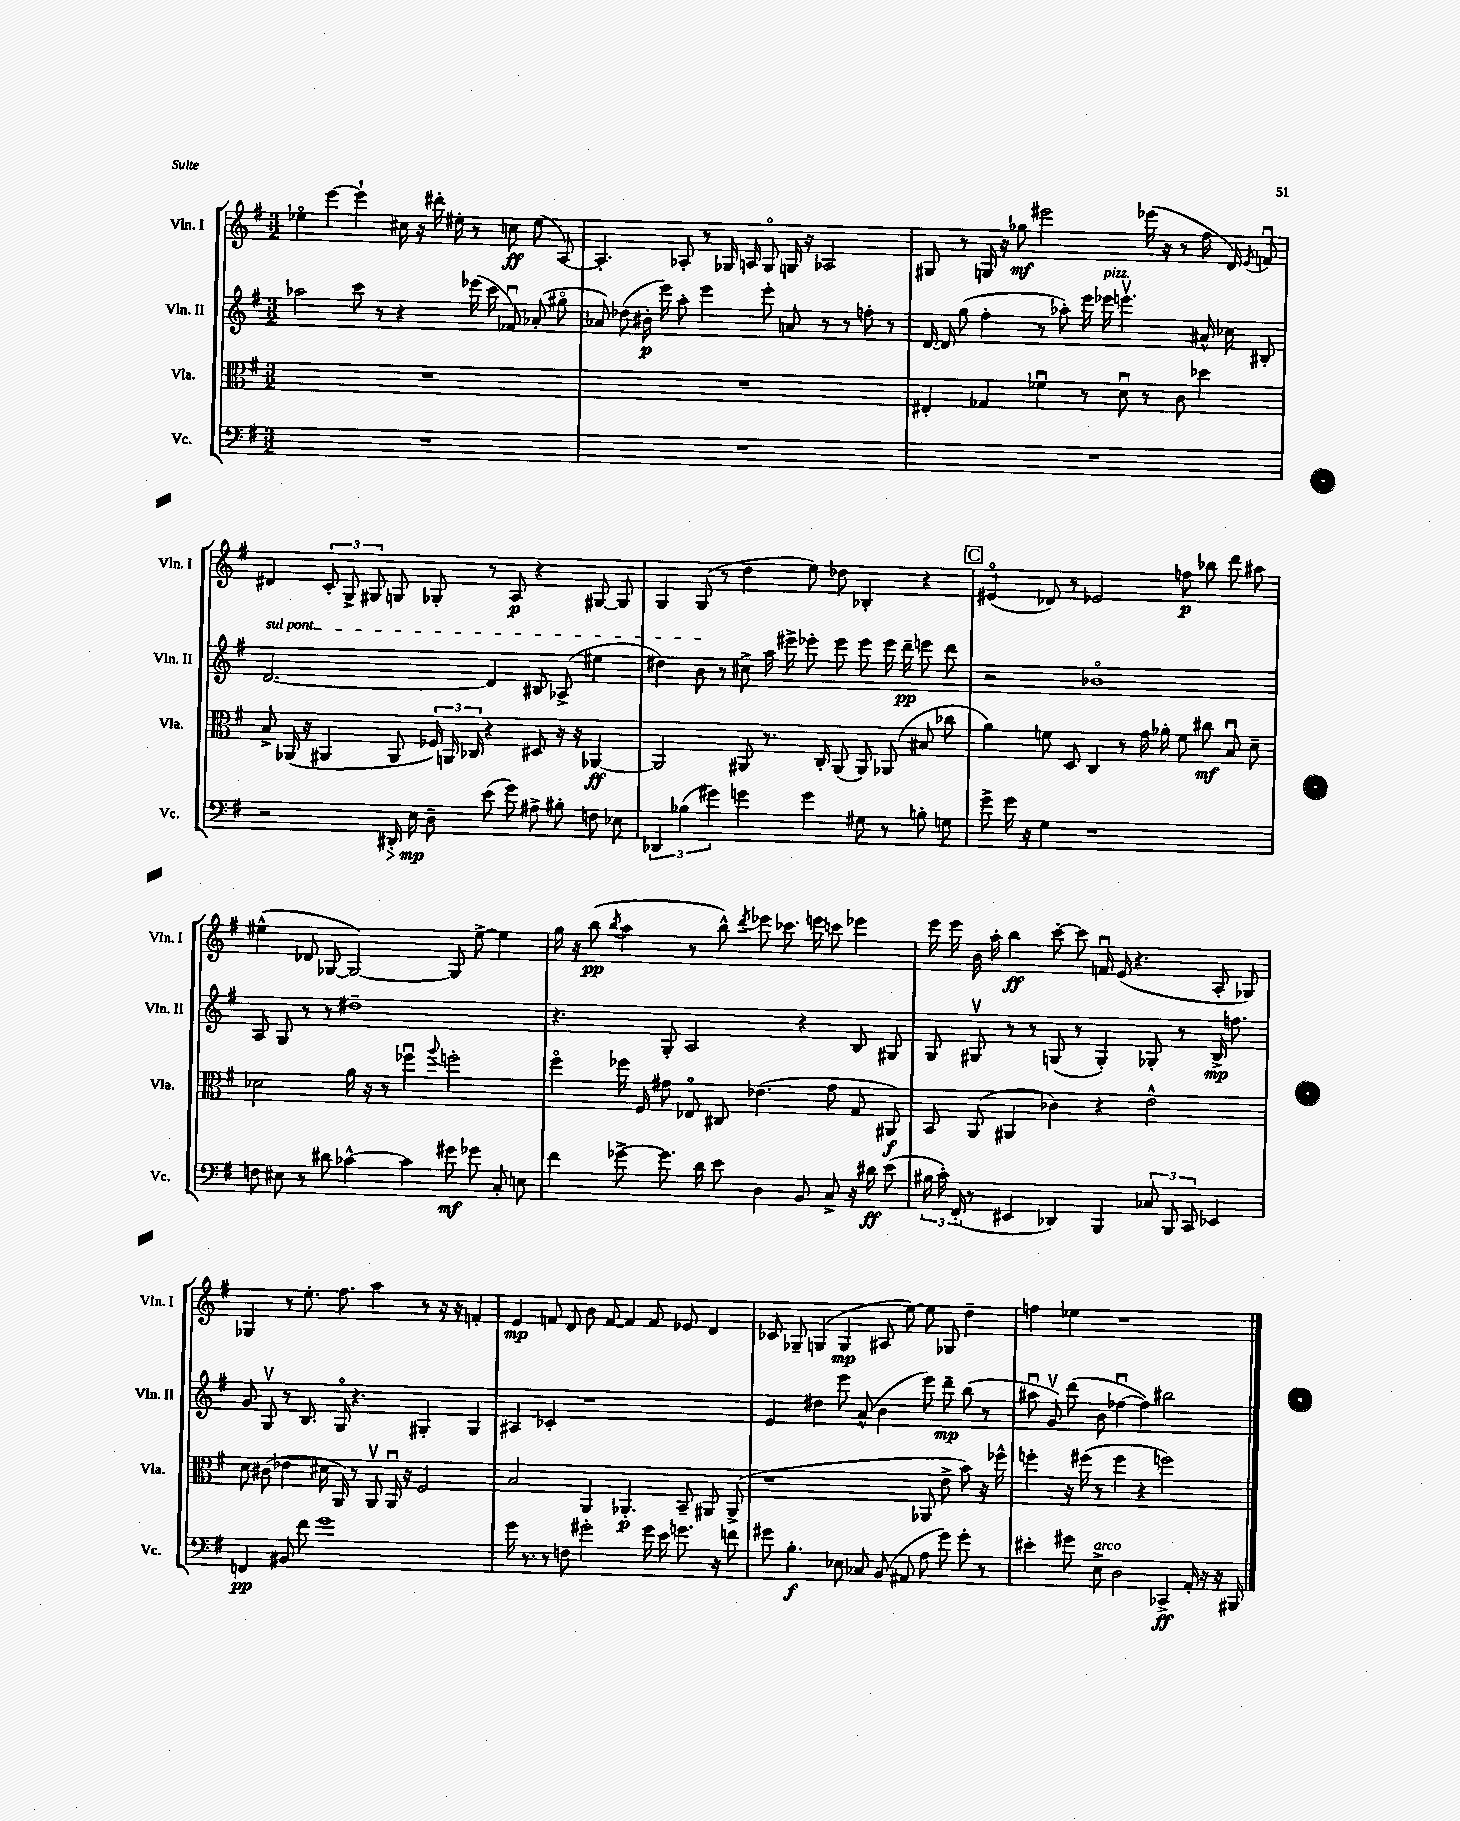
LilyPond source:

<<
\new StaffGroup <<
\new Staff = "s0" \with { instrumentName = "Vln. I" shortInstrumentName = "Vln. I" } {
    \clef treble \key g \major \numericTimeSignature \time 3/2
    \autoBeamOff ees''4\flageolet e'''4~ e'''4-! cis''16 r16 dis'''16-. eis''16-. r8 c''8\ff eis''8( a8~) |
    a4.-. aes8-. r8 ges16 a16 ges8\flageolet g16 r16 aes2 |
    gis8 r8 g16 r16 ges''8\mf eis'''2 ees'''16( r16 r8 fis''16 d'16) \acciaccatura { e'8 } f'8\downbow |
    dis'4 \tuplet 3/2 { c'8-. g8-> gis8 } g8 ges8-. r8 a8\p r4 gis8~ gis8 |
    g4 g8( r8 d''4 e''8) des''8 bes4-. r4 |
    \mark \markup { \box "C" } eis'4\flageolet( des'8) r8 ees'2 f''8\p bes''8 d'''8 ais''8 |
    eis''4-^( des'8 ges8~ ges2~) ges8 eis''8~-> eis''4 |
    g''16 r16 b''8\pp( \acciaccatura { b''8 } a''4 r8 b''8-^) \acciaccatura { d'''8 } ees'''8 ces'''8. e'''16 c'''8 ees'''4 |
    e'''16 e'''16 b'16 a''16-. b''4\ff c'''8~-. c'''8 f'16\downbow e'16( r4. a8-. ges8) |
    ges4 r8 e''8.-. fis''8. a''4 r8 r16 r16 f'4-. |
    e'4\mp f'8 d'8 b'8 f'8~ f'4 f'8 ees'8 d'4 |
    ces'8 ges8-- g4( g4\mp ais8 e''8~) e''8 ges8 d''4-- |
    f''4 ees''4 r1 \bar "|." |
}
\new Staff = "s1" \with { instrumentName = "Vln. II" shortInstrumentName = "Vln. II" } {
    \clef treble \key g \major \numericTimeSignature \time 3/2
    \autoBeamOff aes''2 c'''8 r8 r4 ees'''16( c'''16 fes'8\downbow) aes'8-.( gis''8\flageolet |
    aes'8) des''8( bis'16-.\p e'''16) a''8-. e'''4 e'''8-. a'8 r8 r8 f''8-. r8 |
    d'16~ d'16 g''8( fis''4-. r8 aes''8-.) e'''16 ees'''16^\markup { \italic "pizz." } e'''4.\upbow ais'16-^ ces''16 bis8-. |
    \once \override TextSpanner.bound-details.left.text = \markup { \italic "sul pont." } d'2.~\startTextSpan d'4 bis8 aes8->( eis''4 |
    dis''4) b'8\stopTextSpan r8 cis''8-> a''16 eis'''16-> ees'''8-. ees'''8 ees'''8 ees'''16 d'''16--\pp e'''8 d'''8 |
    \mark \markup { \box "C" } r2 bes'1\flageolet |
    a8 g8 r8 r8 dis''1-- |
    r4. g8-. a2 r4 b8 gis8 |
    g8 gis8\upbow r8 r8 g8( r8 g4-.) ges8-. r8 b16->\mp f''8. |
    g'8 g8\upbow r8 b8. g16\flageolet r4. gis4-. gis4 |
    ais4 ces'4-. r1 |
    e'4 dis''4 e'''8 a'8-^( b'4 e'''8) d'''8--\mp b''8( r8 |
    ais''8\downbow g'8\upbow) d'''8( b'8 fes''4~\downbow fes''4) bis''2 \bar "|." |
}
\new Staff = "s2" \with { instrumentName = "Vla." shortInstrumentName = "Vla." } {
    \clef alto \key g \major \numericTimeSignature \time 3/2
    \autoBeamOff R1. |
    R1. |
    eis4-. ges4 fes'4\downbow r8 d'8\downbow r8 c'8 des''4 |
    b8-> aes,16( r16 ais,4 ais,8 \tuplet 3/2 { fes16) a,16 ces16 } r4 dis8 r16 r16 aes,4~\ff |
    aes,2 ais,8 r8. c16-. ais,8( ais,8) aes,8( bis8 ces''8 |
    \mark \markup { \box "C" } a'4) f'8 d8 c4 r8 g'16 aes'16-. f'8 cis''8\mf b8\downbow d'8-- |
    des'2 a'16 r16 r8 fes''4\downbow \appoggiatura { a''8 } f''2-. |
    fis''4\flageolet fes''16 fis16 gis'8 ees8\flageolet cis8 ees'4.( gis'8 g8 ais,8\f) |
    b,8 a,8( ais,4 ces'4) r4 e'2-^ |
    d'8 cis'8( ees'4 dis'16 a,16) r8 a,8\upbow a,16\downbow r16 fis2 |
    b2 a,4 aes,4.-.\p b,8-- ais,8 ais,8->( |
    r1 aes,8 e'8-> b'8) r16 fes''16-^ |
    f''4-. r16 fis''16( r8 fis''4 r4 f''2) \bar "|." |
}
\new Staff = "s3" \with { instrumentName = "Vc." shortInstrumentName = "Vc." } {
    \clef bass \key g \major \numericTimeSignature \time 3/2
    \autoBeamOff R1. |
    R1. |
    R1. |
    r2 dis,16-.\> e16\mp\! d8-- e'8( g'8) ais8-> bis8-. f8 ees8 |
    \tuplet 3/2 { des,4 bes4( gis'4) } g'4 g'4 gis8 r8 b8-. g8 |
    \mark \markup { \box "C" } g'8-> g'16 r16 g4 r1 |
    f8 eis8 r8 dis'8 ces'4~-^ ces'4 gis'8\mf ges'8 c8-. e8 |
    fis'4 ges'8~-> ges'8. d'16 e'8 d4 b,8 c8-> r16 dis'16\ff e'8( |
    \tuplet 3/2 { bis16 c'16-.) fis,16-.( } r8 eis,4 des,4) b,,4 \tuplet 3/2 { ces8 b,,8 c,8 } ees,4 |
    f,4\pp bis,8 fis'8 g'1 |
    g'16 r8. r8 f8 gis'2-. gis'16 e'16 g'8. r16 f'8 |
    gis'8 b4.-.\f ees8 ces8 b,8( ais,8 a8 gis'8) gis'8-. r8 |
    eis'4-. gis'8 e8->^\markup { \italic "arco" } d2 ces,4->\ff a,16-. r16 r16 bis,,16 \bar "|." |
}
>>
>>
\layout { \context { \Score \remove "Bar_number_engraver" } }
